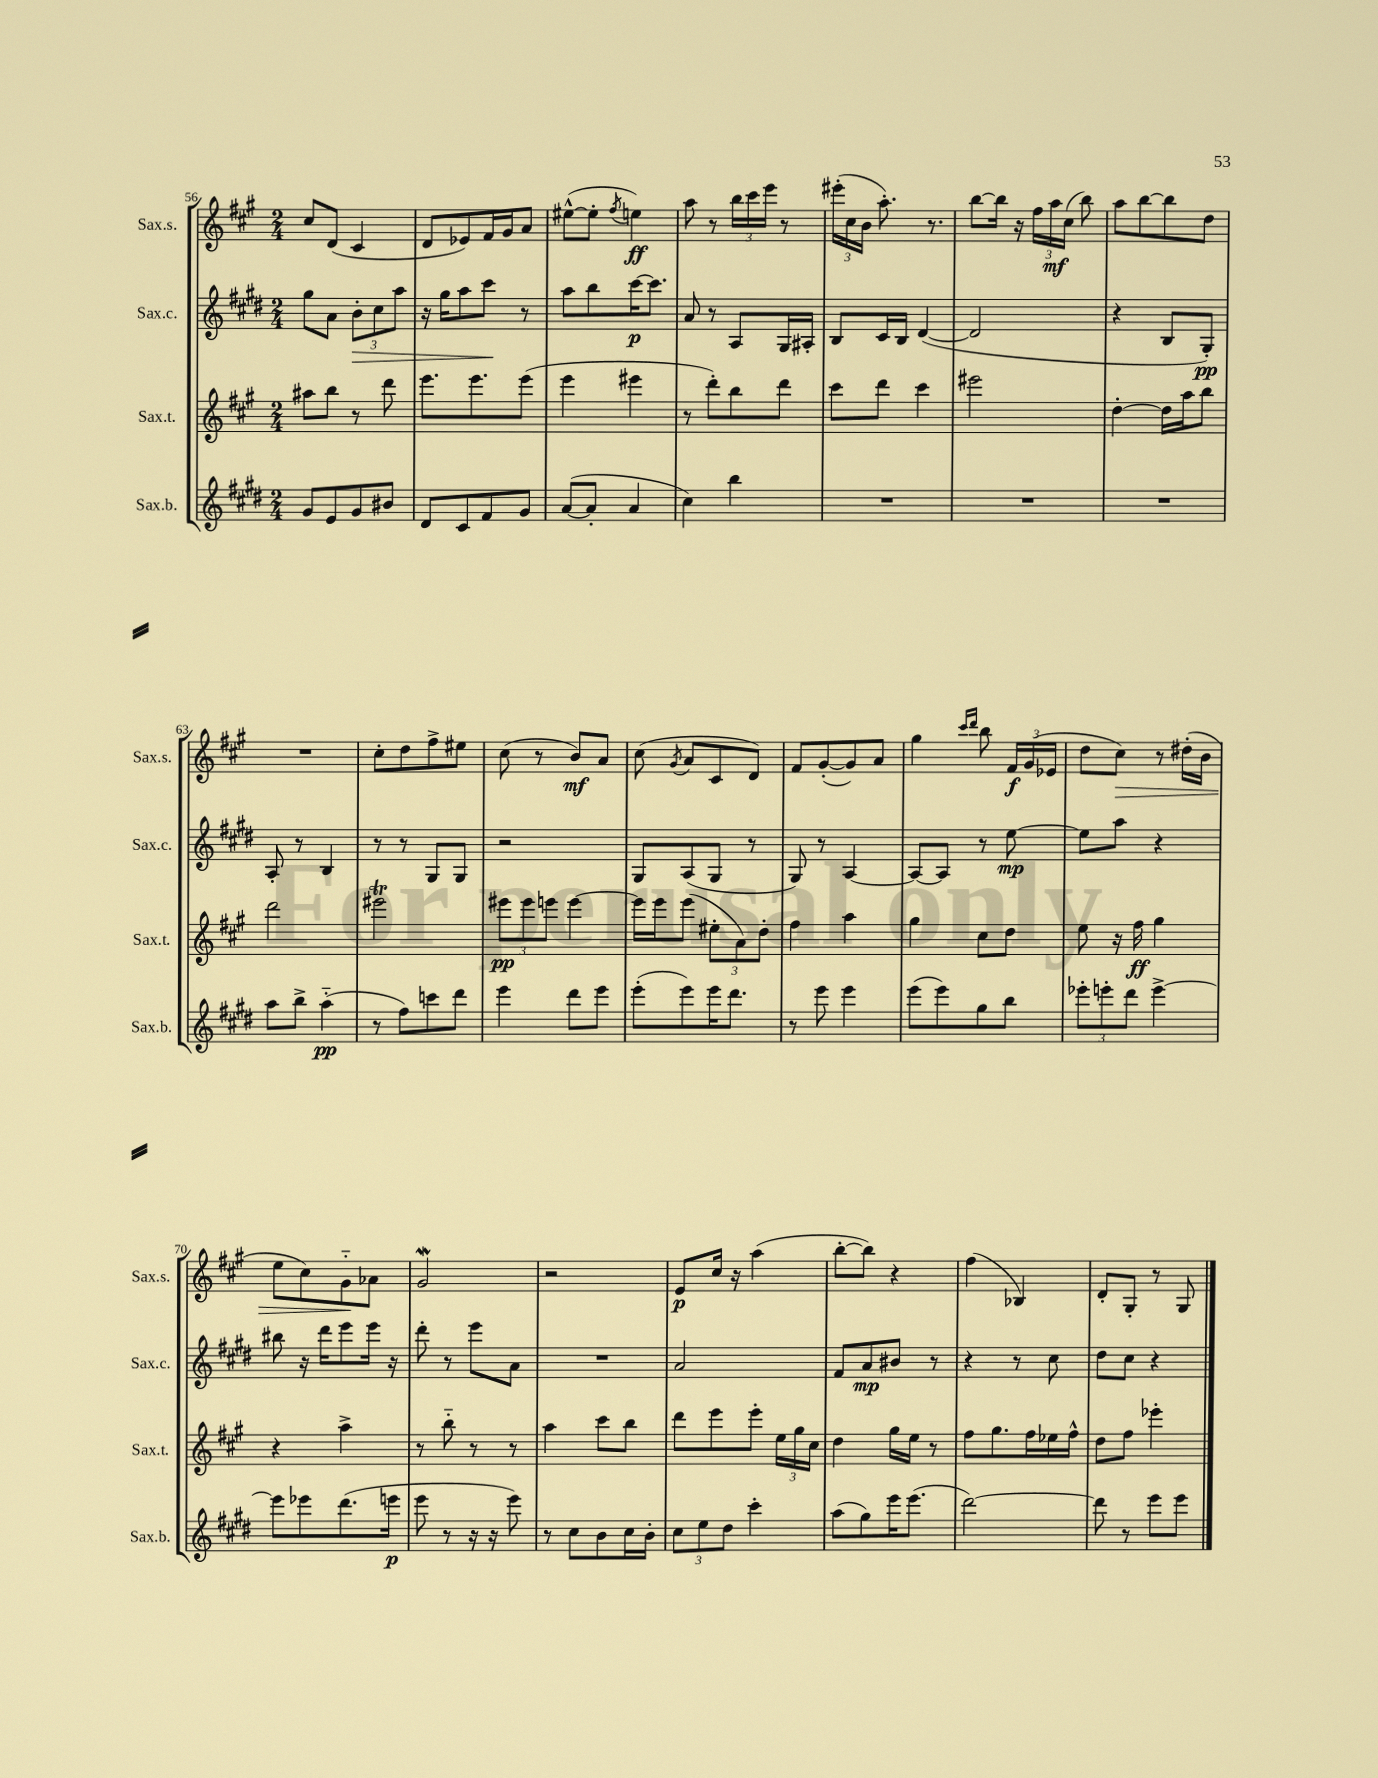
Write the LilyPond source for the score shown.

<<
\new StaffGroup <<
\new Staff = "s0" \with { instrumentName = "Sax.s." shortInstrumentName = "Sax.s." } {
    \clef treble \key a \major \numericTimeSignature \time 2/4
    \autoBeamOff cis''8[ d'8]( cis'4 |
    d'8[ ees'8) fis'16 gis'16 a'8] |
    eis''8[~-^( eis''8]-. \acciaccatura { fis''8 } e''4\ff) |
    a''8 r8 \tuplet 3/2 { b''16[ cis'''16 e'''16] } r8 |
    \tuplet 3/2 { eis'''16[-.( cis''16 b'16] } a''8.-.) r8. |
    b''8[~ b''16] r16 \tuplet 3/2 { fis''16[ a''16\mf cis''16]( } b''8) |
    a''8[ b''8~ b''8 d''8] |
    R2 |
    cis''8[-. d''8 fis''8-> eis''8] |
    cis''8( r8 b'8[\mf) a'8] |
    cis''8( \acciaccatura { gis'8 } a'8[ cis'8 d'8]) |
    fis'8[ gis'8~-.( gis'8) a'8] |
    gis''4 \grace { cis'''16[ d'''16] } b''8 \tuplet 3/2 { fis'16[\f gis'16( ees'16] } |
    d''8[ cis''8]\>) r8 dis''16[-.( b'16] |
    e''8[ cis''8) gis'8-_\! aes'8] |
    gis'2\mordent |
    r2 |
    e'8[\p cis''16] r16 a''4( |
    b''8[~-. b''8]) r4 |
    fis''4( bes4) |
    d'8[-. gis8]-. r8 gis8 \bar "|." |
}
\new Staff = "s1" \with { instrumentName = "Sax.c." shortInstrumentName = "Sax.c." } {
    \clef treble \key e \major \numericTimeSignature \time 2/4
    \autoBeamOff gis''8[ a'8] \tuplet 3/2 { b'8[-.\> cis''8 a''8] } |
    r16 gis''16[ a''8 cis'''8]\! r8 |
    a''8[ b''8 cis'''16~\p cis'''8.] |
    a'8 r8 a8[ gis16 ais16]-. |
    b8[ cis'16 b16] dis'4~( |
    dis'2 |
    r4 b8[ gis8]-.\pp) |
    a8-. r8 b4 |
    r8 r8 gis8[ gis8] |
    r2 |
    gis8[ a8( gis8] r8 |
    gis8) r8 a4~ |
    a8[~ a8] r8 e''8~\mp |
    e''8[ a''8] r4 |
    bis''8 r16 dis'''16[ e'''8 e'''16] r16 |
    dis'''8-. r8 e'''8[ a'8] |
    R2 |
    a'2 |
    fis'8[ a'8\mp bis'8] r8 |
    r4 r8 cis''8 |
    dis''8[ cis''8] r4 \bar "|." |
}
\new Staff = "s2" \with { instrumentName = "Sax.t." shortInstrumentName = "Sax.t." } {
    \clef treble \key a \major \numericTimeSignature \time 2/4
    \autoBeamOff ais''8[ b''8] r8 d'''8 |
    e'''8.[ e'''8. e'''8]( |
    e'''4 eis'''4 |
    r8 d'''8[-.) b''8 d'''8] |
    cis'''8[ d'''8] cis'''4 |
    eis'''2 |
    d''4~-. d''16[ a''16 b''8] |
    d'''2 |
    eis'''2\trill |
    \tuplet 3/2 { eis'''8[\pp eis'''8 e'''8] } e'''4~ |
    e'''16[ e'''16 e'''8]( \tuplet 3/2 { eis''8[-. a'8) d''8]-. } |
    fis''4 a''4 |
    gis''4 cis''8[ d''8] |
    e''8 r16 fis''16\ff gis''4 |
    r4 a''4-> |
    r8 b''8-_ r8 r8 |
    a''4 cis'''8[ b''8] |
    d'''8[ e'''8 e'''8]-. \tuplet 3/2 { e''16[ gis''16 cis''16] } |
    d''4 gis''16[ e''16] r8 |
    fis''8[ gis''8. fis''16 ees''16 fis''16]-^ |
    d''8[ fis''8] ees'''4-. \bar "|." |
}
\new Staff = "s3" \with { instrumentName = "Sax.b." shortInstrumentName = "Sax.b." } {
    \clef treble \key e \major \numericTimeSignature \time 2/4
    \autoBeamOff gis'8[ e'8 gis'8 bis'8] |
    dis'8[ cis'8 fis'8 gis'8] |
    a'8[~( a'8]-. a'4 |
    cis''4) b''4 |
    R2 |
    R2 |
    R2 |
    a''8[ b''8]-> a''4-_\pp( |
    r8 fis''8[) c'''8 dis'''8] |
    e'''4 dis'''8[ e'''8] |
    e'''8[-.( e'''8) e'''16 dis'''8.] |
    r8 e'''8 e'''4 |
    e'''8[( e'''8) gis''8 b''8] |
    \tuplet 3/2 { ees'''8[-. e'''8-. dis'''8] } e'''4~-> |
    e'''8[ ees'''8 dis'''8.( e'''16]\p |
    e'''8 r8 r16 r16 e'''8) |
    r8 cis''8[ b'8 cis''16 b'16]-. |
    \tuplet 3/2 { cis''8[ e''8 dis''8] } cis'''4-. |
    a''8[( gis''8) e'''16 e'''8.]( |
    dis'''2~) |
    dis'''8 r8 e'''8[ e'''8] \bar "|." |
}
>>
>>
\layout { \context { \Score currentBarNumber = #56 } }
